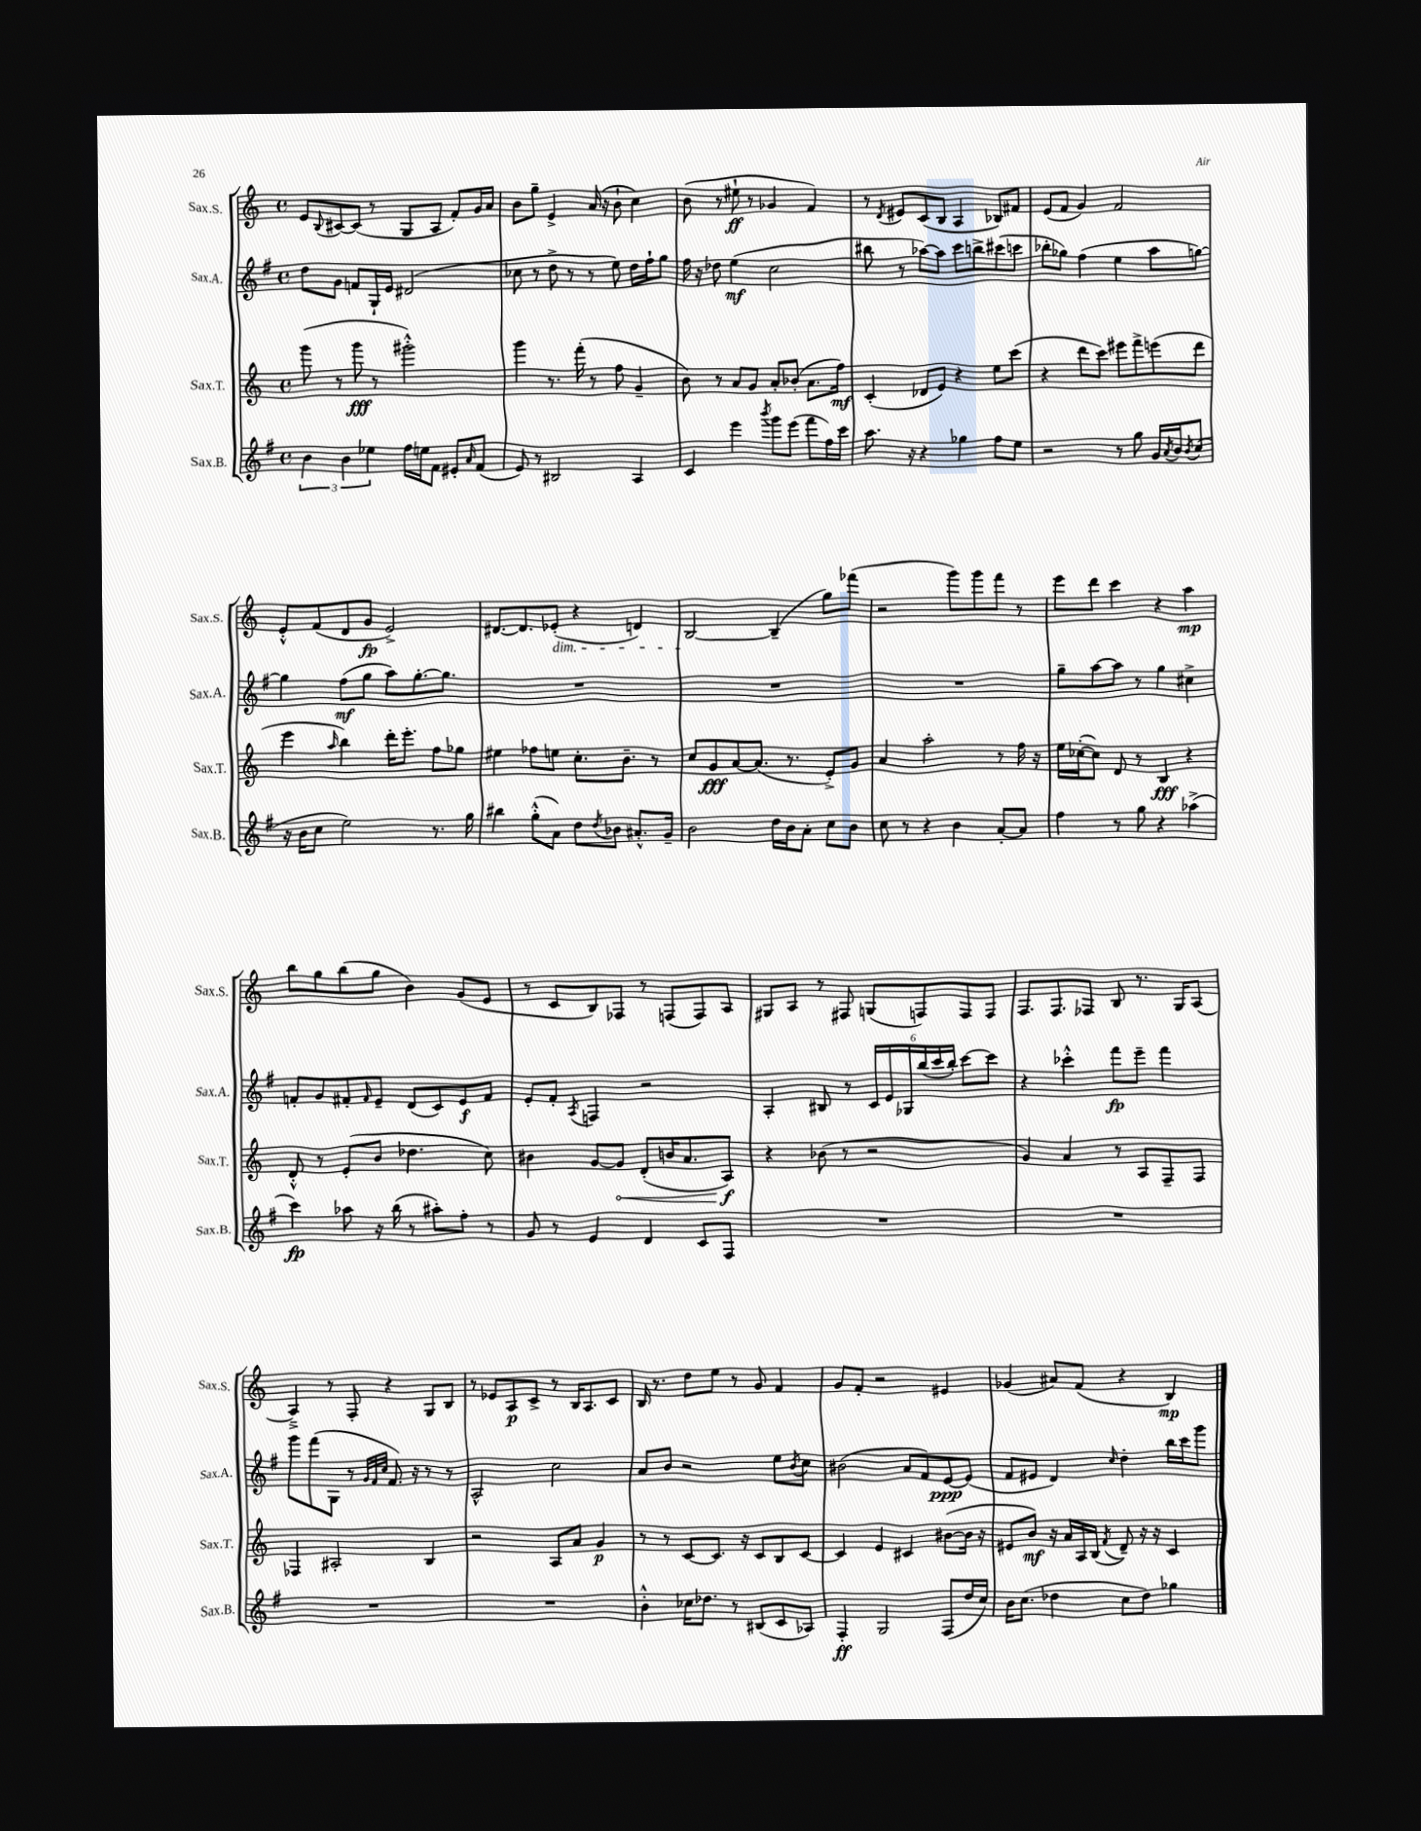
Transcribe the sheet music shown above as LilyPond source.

<<
\new StaffGroup <<
\new Staff = "s0" \with { instrumentName = "Sax.S." shortInstrumentName = "Sax.S." } {
    \clef treble \key c \major \defaultTimeSignature \time 4/4
    e'8 \appoggiatura { b8 } cis'8~ cis'8( r8 g8 a8 f'8-.) g'16 a'16 |
    b'8 g''8-- e'4-> a'16( r16 b'8-! c''4) |
    b'8( r8 eis''8-!\ff r8 ges'4 f'4) |
    r8 \acciaccatura { d'8 } eis'8 c'8( b8 a4 bes8) fis'8 |
    e'8( f'8 g'4) f'2 |
    e'8-.-^ f'8( d'8 g'8\fp e'2->) |
    dis'8.~ dis'8. ees'8-.\dim( r4 d'4) |
    b2~\! b4--( g''8) fes'''8( |
    r2 g'''8) g'''8 f'''8 r8 |
    e'''8 d'''8 c'''4 r4 a''4\mp |
    b''8 g''8 b''8( g''8 b'4) g'8( e'8 |
    r8 c'8 b8) fes8 r8 f8( f8) a8 |
    gis8 a8 r8 fis8 g8( f8) f8 f8 |
    f8. f8. fes8 b8 r8. g16 a8~ |
    a4---> r8 f8-. r4 g8 b8 |
    r8 ees'8 a8\p c'8-> r8 b16 a8. c'8 |
    b16 r8. d''8 e''8 r8 g'8 f'4 |
    g'8 f'8-. r2 eis'4 |
    ges'4( ais'8) f'8( r4 b4\mp) \bar "|." |
}
\new Staff = "s1" \with { instrumentName = "Sax.A." shortInstrumentName = "Sax.A." } {
    \clef treble \key g \major \defaultTimeSignature \time 4/4
    d''8 g'8 f'8 g16-! e'16 dis'2( |
    ces''8 r8 d''8-> r8 r8 e''8) d''16 fis''16-! g''8 |
    fis''16 r16 des''8 e''4\mf( c''2 |
    bis''8 r8 aes''8~) aes''8 c'''8 b''8-> cis'''8( c'''8 |
    bes''8-. ges''8) fis''4( e''4 a''8 g''8~) |
    g''4 fis''8\mf( g''8 a''8) g''8.~-. g''8. |
    R1 |
    R1 |
    R1 |
    g''8-- a''8~ a''8 r8 g''4 cis''4-> |
    f'8-. g'8 fis'8-. \grace { fis'16 } e'8-- d'8( c'8) e'8\f fis'8 |
    e'8-. fis'8-. \acciaccatura { a8 } f4 r2 |
    a4-. bis8 r8 \tuplet 6/4 { c'16 e'16 ges16 b''16( c'''16 b''16-.) } c'''8~ c'''8 |
    r4 ces'''4-.-^ fis'''8\fp e'''8-- fis'''4 |
    g'''8 fis'''8( g8 r8 \grace { g'32 fis'32 c''32 } fis'8.) r16 r8 r8 |
    a2-^ c''2 |
    a'8 b'8 r2 e''8 \acciaccatura { b'8 } c''8 |
    bis'2( a'8 fis'8) e'8~\ppp e'8( |
    fis'8 eis'8 d'4) \grace { c''16 } d''4-. b''16 c'''16 g'''8 \bar "|." |
}
\new Staff = "s2" \with { instrumentName = "Sax.T." shortInstrumentName = "Sax.T." } {
    \clef treble \key c \major \defaultTimeSignature \time 4/4
    g'''8( r8 g'''8\fff r8 gis'''2-.-^) |
    g'''4 r8. f'''16-.( r8 f''8 g'4-- |
    b'8) r8 a'8 g'8 a'8-. bes'8-.( a'8. f''16\mf) |
    c'4-.( des'8 e'8) r4 e''8 c'''8( |
    r4 d'''8 c'''8) eis'''8 f'''8-> e'''8( d'''8 |
    e'''4 \grace { a''16 } b''4) d'''16-. e'''8.-. f''8 ges''8 |
    eis''4 fes''8 e''8 c''8.-. b'8.-- r8 |
    c''8 g'8\fff a'8~ a'8.( r8. e'8-.->) g'8 |
    a'4 a''2-. r8 f''16 r16 |
    e''16 ces''16~-.( ces''8) d'8 r8 b4\fff r4 |
    d'8-.-^ r8 e'8-.( b'8 des''4. c''8) |
    bis'4 g'8~ \once \override Hairpin.circled-tip = ##t g'8\< d'8-.( b'16 a'8. a8\f\!) |
    r4 bes'8( r8 r2 |
    g'4) a'4 r8 a8 f8-- f8 |
    fes4 ais2-. b4 |
    r2 a8 a'8 g'4\p |
    r8 r8 c'8~ c'8. r16 c'8 b8 c'8~ |
    c'4 e'4 cis'4 bis'8~( bis'16 r16 |
    eis'8 b'8\mf) r16 a'16 a16 b16( \acciaccatura { f'8 } d'8--) r16 r16 c'4 \bar "|." |
}
\new Staff = "s3" \with { instrumentName = "Sax.B." shortInstrumentName = "Sax.B." } {
    \clef treble \key g \major \defaultTimeSignature \time 4/4
    \tuplet 3/2 { b'4 b'4 ees''4 } fis''16 e''16 fis'8 eis'8-. \grace { a'16 } fis'8( |
    e'8) r8 bis2 a4 |
    c'4 e'''4 \acciaccatura { b'''8 } g'''8 e'''8( fis'''8 fis''16) c'''16 |
    a''8. r16 r4 ges''4 fis''8 e''8 |
    r2 r8 g''8 g'16 \acciaccatura { a'8 } b'16 \acciaccatura { b'8 } c''8( |
    r16 b'16 c''8 e''2) r8. g''16 |
    bis''4 g''8-.-^( a'8) d''8 \acciaccatura { d''8 } bes'8 ais'8.-.-^ g'16-- |
    b'2 d''16 b'16 a'8-. c''8 b'8 |
    c''8 r8 r4 b'4 a'8~-. a'8 |
    fis''4 r8 g''8 r4 aes''4->( |
    c'''4\fp) aes''8 r16 b''16( r8 ais''8-.) fis''8-. r8 |
    g'8 r8 e'4 d'4 c'8 fis8 |
    R1 |
    R1 |
    R1 |
    R1 |
    b'4-.-^ ces''16 des''8. r8 bis8( c'8 aes8) |
    fis4-.\ff g2 fis8( d''16 c''16) |
    b'16 c''8.( des''4 c''8 des''8) ges''4 \bar "|." |
}
>>
>>
\layout { \context { \Score \remove "Bar_number_engraver" } }
